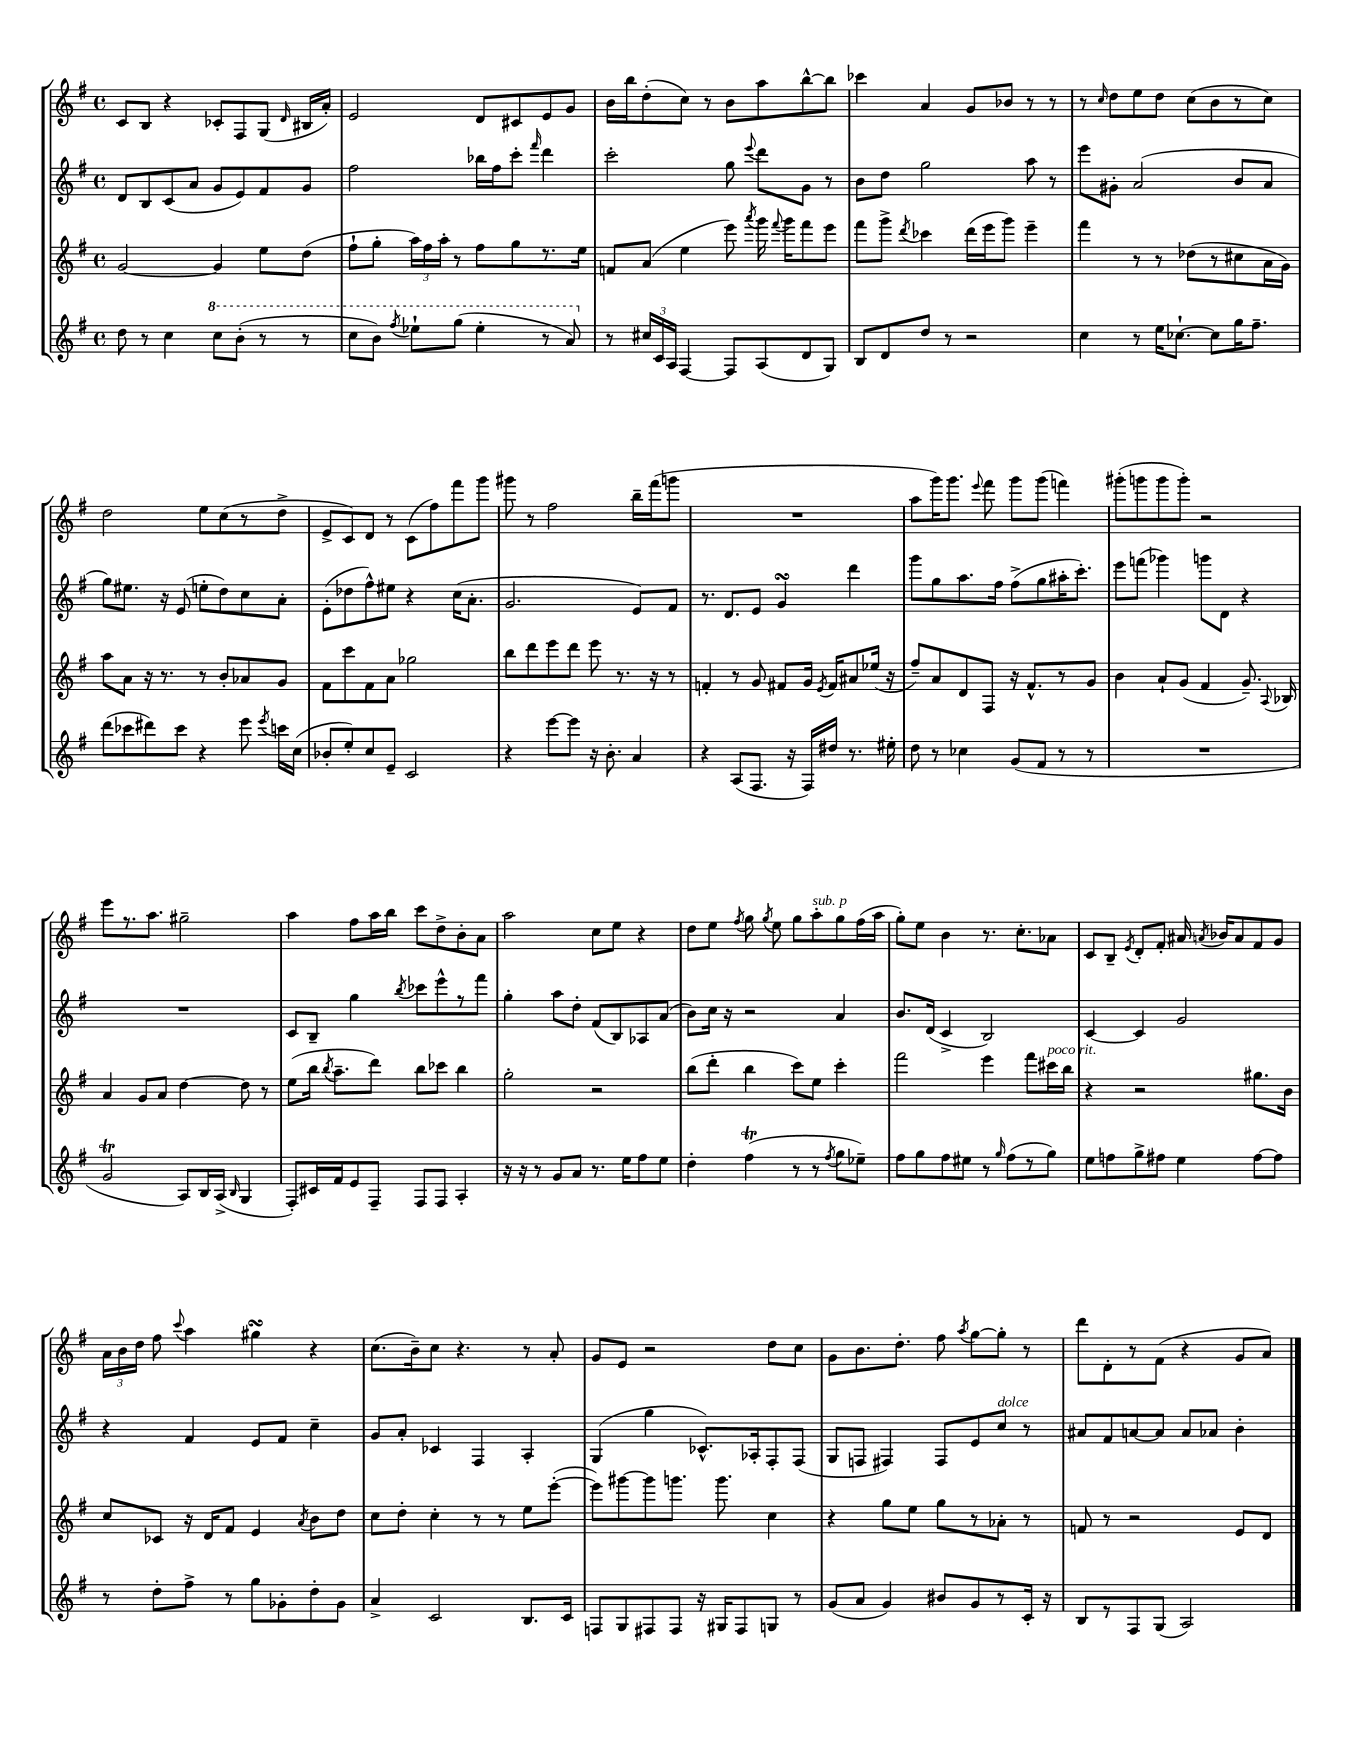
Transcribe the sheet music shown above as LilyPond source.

<<
\new StaffGroup <<
\new Staff = "s0" {
    \clef treble \key g \major \defaultTimeSignature \time 4/4
    \autoBeamOff c'8[ b8] r4 ces'8[-. fis8 g8]( \grace { d'16 } bis16[ a'16]-.) |
    e'2 d'8[ cis'8 e'8 g'8] |
    b'16[ b''16 d''8-.( c''8]) r8 b'8[ a''8 b''8~-^ b''8] |
    ces'''4 a'4 g'8[ bes'8] r8 r8 |
    r8 \grace { c''16 } d''8[ e''8 d''8] c''8[( b'8 r8 c''8]) |
    d''2 e''8[ c''8( r8 d''8]-> |
    e'8[-> c'8) d'8] r8 c'8[( fis''8) fis'''8 g'''8] |
    gis'''8 r8 fis''2 b''16[-- fis'''16( g'''8] |
    R1 |
    a''8[ g'''16) g'''8.] \appoggiatura { e'''8 } fis'''8 g'''8[ g'''8]( f'''4) |
    gis'''8[-.( g'''8 g'''8 g'''8]-.) r2 |
    e'''8[ r8. a''8.] gis''2-- |
    a''4 fis''8[ a''16 b''16] c'''8[ d''8-> b'8-. a'8] |
    a''2 c''8[ e''8] r4 |
    d''8[ e''8] \acciaccatura { fis''8 } g''8 \acciaccatura { g''8 } e''8 g''8[ a''8-.^\markup { \italic "sub. p" } g''8 fis''16( a''16] |
    g''8[-.) e''8] b'4 r8. c''8.[-. aes'8] |
    c'8[ b8]-- \acciaccatura { e'8 } d'8[-. fis'8]-. ais'16 \acciaccatura { a'8 } bes'16[ a'8 fis'8 g'8] |
    \tuplet 3/2 { a'16[ b'16 d''16] } fis''8 \appoggiatura { c'''8 } a''4 gis''4\turn r4 |
    c''8.[( b'16--) c''8] r4. r8 a'8-. |
    g'8[ e'8] r2 d''8[ c''8] |
    g'8[ b'8. d''8.]-. fis''8 \acciaccatura { a''8 } g''8[~ g''8]-. r8 |
    d'''8[ d'8-. r8 fis'8]( r4 g'8[ a'8]) \bar "|." |
}
\new Staff = "s1" {
    \clef treble \key g \major \defaultTimeSignature \time 4/4
    \autoBeamOff d'8[ b8 c'8( a'8] g'8[ e'8) fis'8 g'8] |
    fis''2 bes''16[ fis''16 c'''8]-. \grace { fis'''16 } d'''4 |
    c'''2-. g''8 \appoggiatura { e'''8 } d'''8[ g'8] r8 |
    b'8[ d''8] g''2 a''8 r8 |
    e'''8[ gis'8]-. a'2( b'8[ a'8] |
    g''8[) eis''8.] r16 e'8( e''8[-. d''8) c''8 a'8]-. |
    e'8[-.( des''8 fis''8-^) eis''8] r4 c''16[( a'8.]-. |
    g'2. e'8[) fis'8] |
    r8. d'8.[ e'8] g'4\turn d'''4 |
    g'''8[ g''8 a''8. fis''16] fis''8[->( g''8 ais''16-. c'''8.]-.) |
    e'''8[ f'''8]( ges'''4) g'''8[ d'8] r4 |
    R1 |
    c'8[ b8]-- g''4 \acciaccatura { b''8 } ces'''8[ e'''8-^ r8 fis'''8] |
    g''4-. a''8[ d''8]-. fis'8[( b8) aes8 a'8]( |
    b'8[) c''16] r16 r2 a'4 |
    b'8.[ d'16]( c'4-> b2) |
    c'4~ c'4 g'2 |
    r4 fis'4 e'8[ fis'8] c''4-- |
    g'8[ a'8]-. ces'4 fis4 a4-. |
    g4( g''4 ces'8.[-^) aes16-. fis8-. fis8]( |
    g8[ f8] fis4) fis8[ e'8 c''8]^\markup { \italic "dolce" } r8 |
    ais'8[ fis'8 a'8~ a'8] a'8[ aes'8] b'4-. \bar "|." |
}
\new Staff = "s2" {
    \clef treble \key g \major \defaultTimeSignature \time 4/4
    \autoBeamOff g'2~ g'4 e''8[ d''8]( |
    fis''8[-! g''8]-. \tuplet 3/2 { a''16[) fis''16 a''16]-. } r8 fis''8[ g''8 r8. e''16] |
    f'8[ a'8]( e''4 e'''8) \acciaccatura { a'''8 } g'''16 \appoggiatura { fis'''8 } g'''16[ fis'''8 e'''8] |
    fis'''8[ g'''8]-> \acciaccatura { d'''8 } ces'''4 d'''16[( e'''16 g'''8]) e'''4-- |
    fis'''4 r8 r8 des''8[( r8 cis''8 a'16 g'16]) |
    a''8[ a'8] r16 r8. r8 b'8[-. aes'8 g'8] |
    fis'8[ c'''8 fis'8 a'8] ges''2 |
    b''8[ d'''8 e'''8 d'''8] e'''8 r8. r16 r8 |
    f'4-. r8 g'8 fis'8[ g'16] \acciaccatura { e'8 } fis'16[ ais'8 ees''16]( r16 |
    fis''8[--) a'8 d'8 fis8] r16 fis'8.[-^ r8 g'8] |
    b'4 a'8[-! g'8]( fis'4 g'8.--) \appoggiatura { a8 } bes16 |
    a'4 g'8[ a'8] d''4~ d''8 r8 |
    e''8[( b''16] \acciaccatura { b''8 } a''8.[-- d'''8]) b''8[ ces'''8] b''4 |
    g''2-. r2 |
    b''8[( d'''8]-. b''4 c'''8[) e''8] c'''4-. |
    fis'''2 e'''4 fis'''8[ cis'''16^\markup { \italic "poco rit." } b''16] |
    r4 r2 gis''8.[ b'16] |
    c''8[ ces'8] r16 d'16[ fis'8] e'4 \acciaccatura { a'8 } b'8[ d''8] |
    c''8[ d''8]-. c''4-. r8 r8 e''8[ e'''8]~-.( |
    e'''8[) gis'''8~ gis'''8 g'''8.] g'''8. c''4 |
    r4 g''8[ e''8] g''8[ r8 aes'8]-. r8 |
    f'8 r8 r2 e'8[ d'8] \bar "|." |
}
\new Staff = "s3" {
    \clef treble \key g \major \defaultTimeSignature \time 4/4
    \autoBeamOff d''8 r8 c''4 \ottava #1 c'''8[ b''8]-.( r8 r8 |
    c'''8[ b''8]) \acciaccatura { fis'''8 } ees'''8[-! g'''8]( ees'''4-. r8 a''8) \ottava #0 |
    r8 \tuplet 3/2 { cis''16[ c'16 a16] } fis4~ fis8[ a8( d'8 g8]) |
    b8[ d'8 d''8] r8 r2 |
    c''4 r8 e''16[ ces''8.]~-! ces''8[ g''16 fis''8.]-- |
    d'''8[( ces'''8 dis'''8) ces'''8] r4 e'''8 \acciaccatura { e'''8 } c'''16[ c''16]( |
    bes'8[-. e''8-.) c''8 e'8]-- c'2 |
    r4 e'''8[~ e'''8] r16 b'8.-. a'4 |
    r4 a8[( fis8.] r16 fis16[) dis''16] r8. eis''16-. |
    d''8 r8 ces''4 g'8[( fis'8] r8 r8 |
    R1 |
    g'2\trill a8[) b16 a16]->( \grace { b16 } g4 |
    fis8[-.) cis'16 fis'16 e'8 fis8]-- fis8[ fis8] a4-. |
    r16 r16 r8 g'8[ a'8] r8. e''16[ fis''8 e''8] |
    d''4-. fis''4\trill( r8 r8 \acciaccatura { fis''8 } g''8[ ees''8]--) |
    fis''8[ g''8 fis''8 eis''8] r8 \grace { g''16 } fis''8[( r8 g''8]) |
    e''8[ f''8 g''8-> fis''8] e''4 fis''8[~ fis''8] |
    r8 d''8[-. fis''8]-> r8 g''8[ ges'8-. d''8-. ges'8] |
    a'4-> c'2 b8.[ c'16] |
    f8[ g8 fis8 fis8] r16 gis16[ fis8 g8] r8 |
    g'8[( a'8] g'4) bis'8[ g'8 r8 c'16]-. r16 |
    b8[ r8 fis8 g8]( a2) \bar "|." |
}
>>
>>
\layout { \context { \Score \remove "Bar_number_engraver" } }
